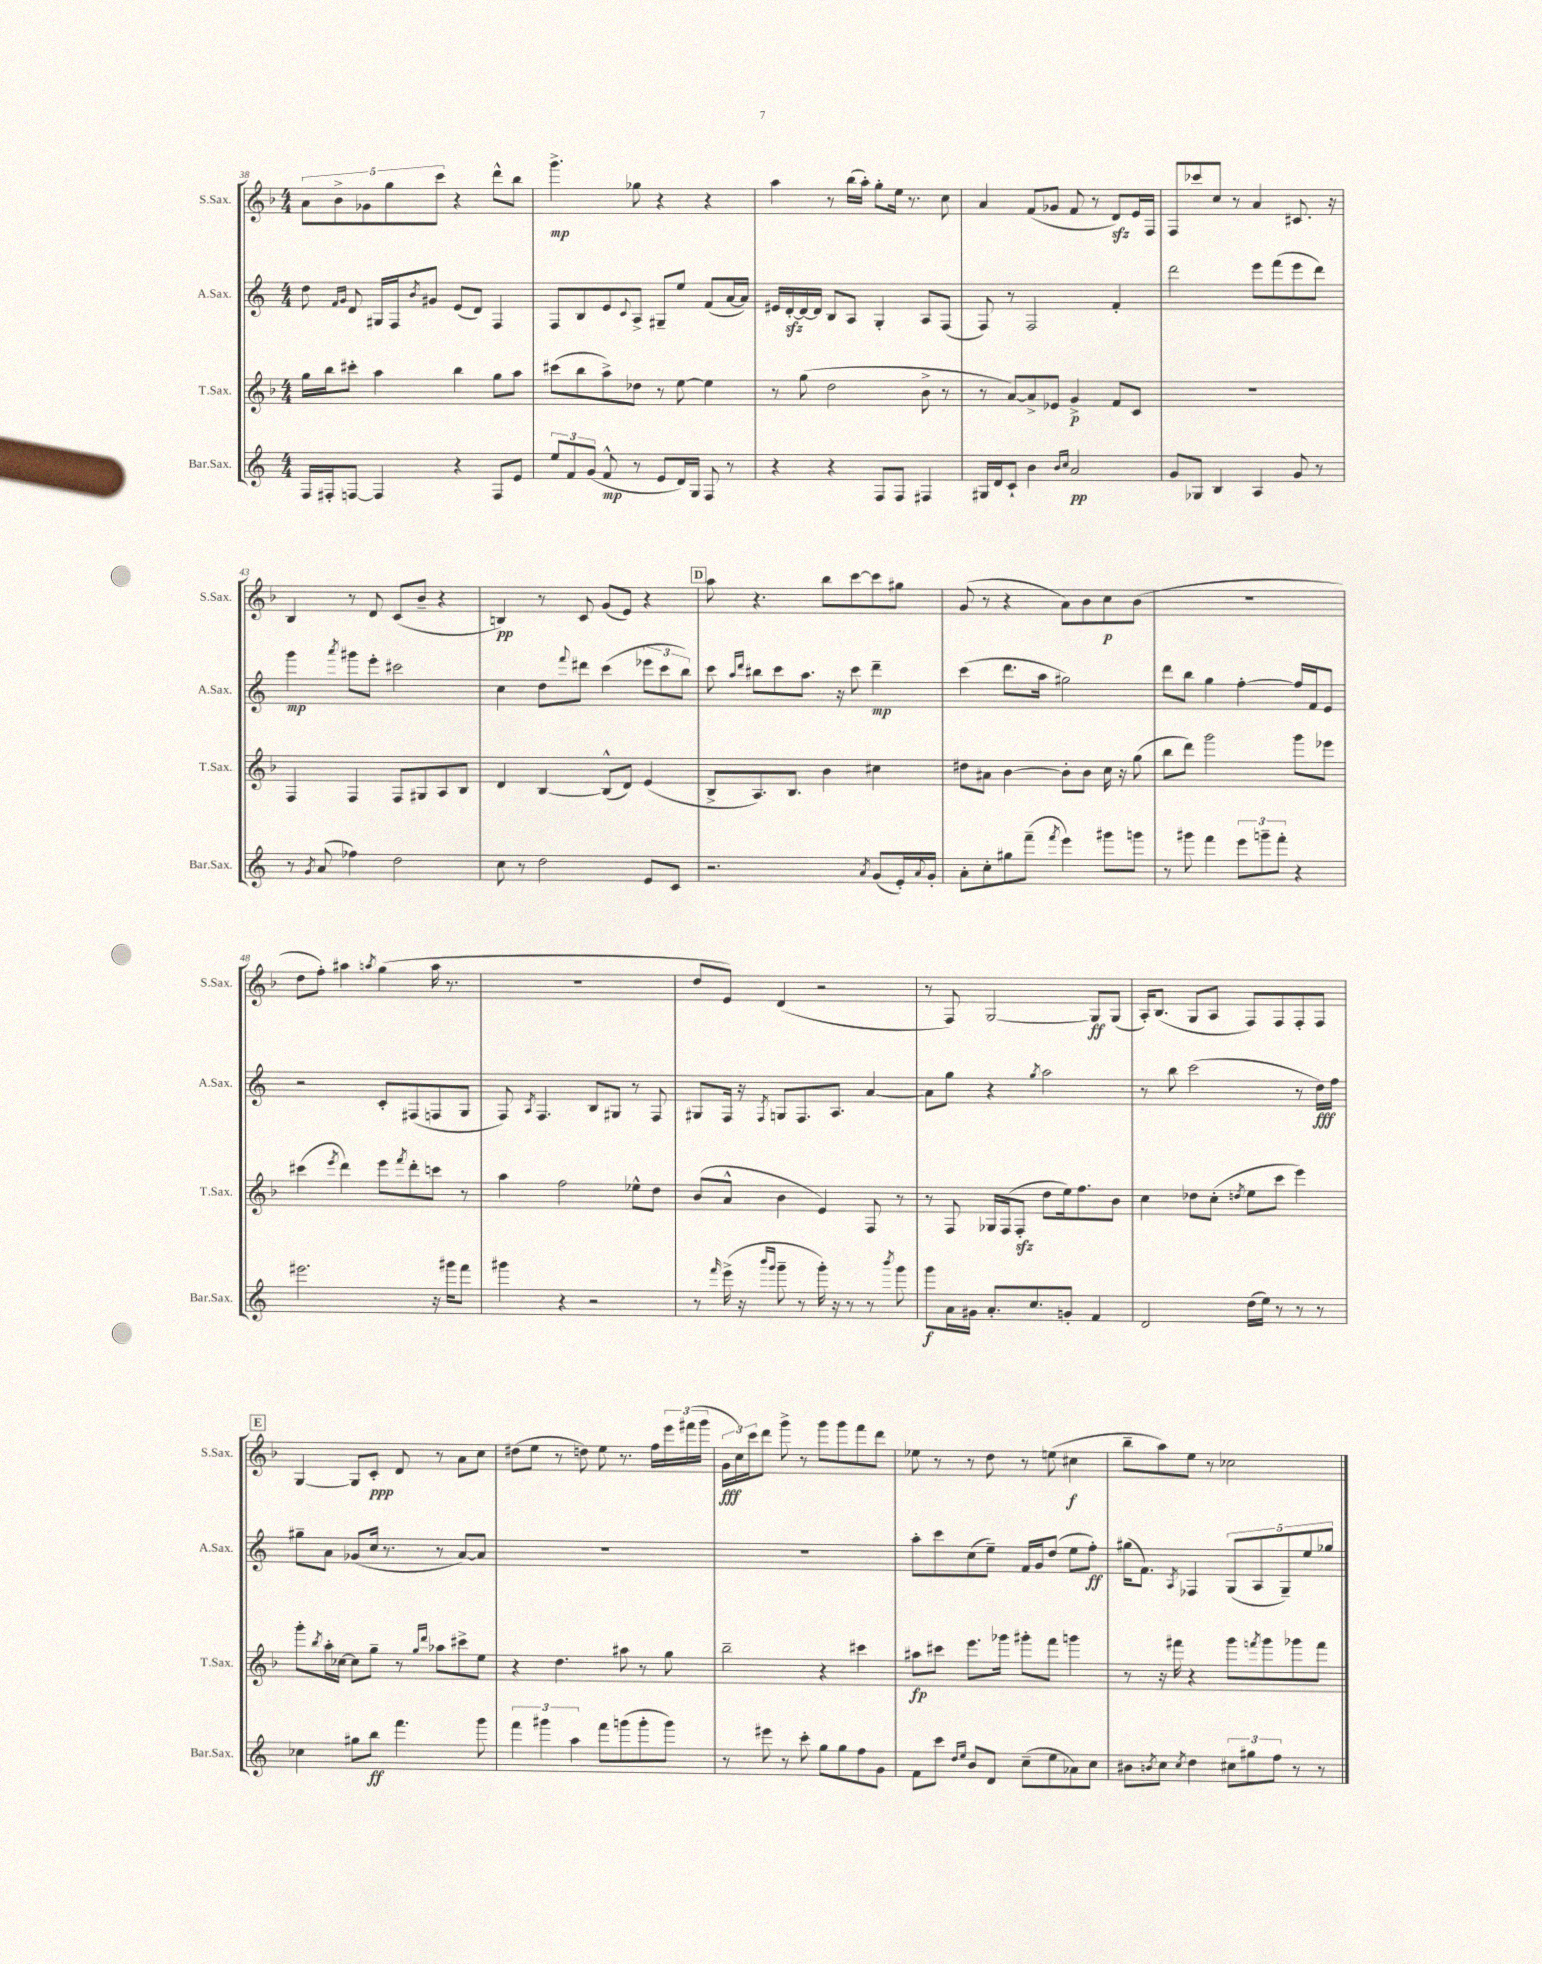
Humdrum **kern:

**kern	**kern	**kern	**kern
*staff4	*staff3	*staff2	*staff1
*clefG2	*clefG2	*clefG2	*clefG2
*k[]	*k[b-]	*k[]	*k[b-]
*M4/4	*M4/4	*M4/4	*M4/4
16F/LL	16gg\LL	8dd\	10a\L
16F#'/J	16bb-\J	.	.
.	.	.	10b-^\
.	.	16qqf/LL	.
.	.	16qqg/JJ	.
[8F/J	8ccc#'\J	8d/	.
.	.	.	10g-\
4F/]	4aa\	16G#/LL	.
.	.	.	10gg\
.	.	16F/J	.
.	.	8qb/	.
.	.	8g#/J	.
.	.	.	10ccc\J
4r	4bb-\	(8e/L	4r
.	.	8d/J)	.
8F/L	8gg\L	4F/	8ddd^^\L
8e/J	8aa\J	.	8bb-\J
=	=	=	=
12ee/L	(8ccc#\L	8F/L	4.ggg^\
12f/	.	.	.
.	8bb-\	8B/	.
(12g/J	.	.	.
8f^^/	8aa^\)	8e/	.
.	.	8qqc/	.
8r	8dd-\J	8A^/J	8gg-\
8e/L	8r	8G#~/L	4r
16d/L)	[8ee\	8ee/J	.
16G/JJ	.	.	.
8F/	4ee\]	(8f/L	4r
8r	.	[16a/L	.
.	.	16a/]JJ)	.
=	=	=	=
4r	8r	16e#/LL	4aa\
.	.	[16d'/	.
.	(8gg\	16d/_	.
.	.	16d/]JJ	.
4r	2dd\	8B/L	8r
.	.	8A/J	(16bb-\LL
.	.	.	16aa'\JJ)
8F/L	.	4G'/	8gg'\L
8F/J	.	.	16ee\Jk
.	.	.	8.r
4F#/	8b-^\	8A/L	.
.	8r	(8F/J	8cc\
=	=	=	=
16G#/LL	8r	8F/)	4a/
16d/J	.	.	.
8c`/J	[8a/L)	8r	.
4b\	8a^/]	2F/	(8f/L
.	8e-/J	.	8g-/J
16qqb/LL	.	.	.
16qqcc/JJ	.	.	.
2a/	4g^/	.	8f/
.	.	.	8r
.	8f/L	4f'/	8d/L)
.	8c/J	.	16e/L
.	.	.	16F/JJ
=	=	=	=
8g/L	1r	2ddd\	8F/L
8G-/J	.	.	8ccc-/
4B/	.	.	8cc/J
.	.	.	8r
4A/	.	8eee\L	4a/
.	.	(8fff\	.
8g/	.	8eee\	8.c#/
8r	.	8ddd\J)	.
.	.	.	16r
=	=	=	=
8r	4F/	4ggg\	4B-/
8qg/	.	.	.
(8a/	.	.	.
.	.	8qaaa/	.
4ff-\)	4F/	8ggg#\L	8r
.	.	8eee'\J	8d/
2dd\	8F/L	2ccc#\	(8c/L
.	8G#/	.	8b-~/J
.	8A/	.	4r
.	8B-/J	.	.
=	=	=	=
8cc\	4d/	4cc\	4B/)
8r	.	.	.
2dd\	[4B-/	8dd\L	8r
.	.	8qqfff/	.
.	.	8ddd#\J	8c/
.	(8B-^^/]L	(4ccc\	(8g/L
.	8d/J)	.	8e/J)
8e/L	(4e/	12eee-\L	4r
.	.	12ccc\	.
8c/J	.	.	.
.	.	12bb\J)	.
=	=	=	=
2.r	8B-^/L	8ccc\	8aa\
.	.	16qqaa/LL	.
.	.	16qqddd/JJ	.
.	8.A/)	8bb#\L	4.r
.	.	8ccc\	.
.	8.B-/J	.	.
.	.	8.aa\J	.
.	4b-\	.	8bb-\L
.	.	16r	.
.	.	8ccc\	[8ccc\
8qa/	.	.	.
(8g/L	4cc#\	4ddd~\	8ccc\]
16e'/L)	.	.	8gg#\J
8qqa/	.	.	.
16g'/JJ	.	.	.
=	=	=	=
8a'\L	8dd#\L	(4ccc\	(8g/
8cc'\	8a#\J	.	8r
8gg#\	[4b-\	8.ddd\L	4r
(8fff~\J	.	.	.
.	.	16aa\Jk	.
8qfff/	.	.	.
4eee\)	8b-'\]L	2gg#\)	8a\L)
.	8b-\J	.	8b-\
8ggg#\L	16cc\	.	8cc\
.	16r	.	.
8ggg\J	(8gg\	.	(8b-\J
=	=	=	=
8r	8bb-\L	8ddd\L	1r
8ggg#\	8ddd\J)	8bb\J	.
4fff\	2ggg\	4gg\	.
12eee\L	.	[4ff'\	.
12ggg~\	.	.	.
12fff'\J	.	.	.
4r	8ggg\L	16ff/]LL	.
.	.	16f/J	.
.	8eee-\J	8e/J	.
=	=	=	=
2.eee#\	(4ccc#\	2r	8dd\L
.	.	.	8ff'\J)
.	8qeee/	.	.
.	4ddd\)	.	4aa#\
.	.	.	8qaa/
.	8eee\L	8c'/L	(4gg\
.	8qfff/	.	.
.	8ddd'\	(8F#/	.
16r	8ccc\J	8F/	16aa\
16ggg#\LK	.	.	8.r
8fff\J	8r	8G/J	.
=	=	=	=
4ggg#\	4aa\	8F/)	1r
.	.	8qA/	.
.	.	4.F/	.
4r	2ff\	.	.
2r	.	8B/L	.
.	.	8G#/J	.
.	8ee-^^\L	8r	.
.	8dd\J	8F/	.
=	=	=	=
8r	(8b-/L	8G#/L	8dd/L
16qqfff/	.	.	.
(16eee^\	8a^^/J	16F/Jk	8e/J)
16r	.	16r	.
16qqbbb/LL	.	.	.
16qqggg/JJ	.	8qF/	.
8ggg~\	4b-\	8G/L	(4d/
8r	.	8.F/	.
16ggg'\)	4e/)	.	2r
16r	.	8.A/J	.
8r	.	.	.
8r	8F/	[4a/	.
8qbbb/	.	.	.
8ggg\	8r	.	.
=	=	=	=
8ggg\L	8r	8a\]L	8r
16a\L	8F/	8gg\J	8F/)
16g#\JJ	.	.	.
8.a'/L	16G-/LL	4r	[2G/
.	(16F/J	.	.
.	8F'/J	.	.
8.cc/	.	.	.
.	.	8qgg/	.
.	8dd\L	2aa\	.
8g'/J	16ee\k)	.	.
.	8.ff\	.	.
4f/	.	.	8G/]L
.	8b-\J	.	(8G/J
=	=	=	=
2d/	4cc\	8r	16A'/LK)
.	.	.	(8.B-/J
.	.	8bb\	.
.	8dd-\L	(2ccc\	8G/L
.	(8cc'\J	.	8A/J
.	8qdd/	.	.
(16dd\LL	8ee\L	.	8F/L)
16ee\JJ)	.	.	.
8r	8ccc\J	.	8F/
8r	4eee\)	8r	8F'/
8r	.	16dd\LL)	8F/J
.	.	16ff\JJ	.
=	=	=	=
4cc-\	8ggg'\L	8gg#~\L	[4G/
.	8qbb-/	.	.
.	16aa'\L	8a\J	.
.	[16cc-\JJ	.	.
8gg#\L	8cc-\]L	(8g-/L	8G/]L
8bb\J	8gg~\J	16cc/Jk	8c'/J
.	.	8.r	.
4.fff\	8r	.	8d/
.	16qqgg/LL	.	.
.	16qqddd/JJ	.	.
.	8aa-\L	8r	8r
.	8ccc#^\	[8a/L)	8a\L
8ggg\	8ee\J	8a/]J	8cc\J
=	=	=	=
6fff\	4r	1r	(8dd#\L
.	.	.	8ee\J
6ggg#\	.	.	.
.	4.dd\	.	8r
6aa\	.	.	.
.	.	.	8dd\)
8fff\L	.	.	8ee\
(8ggg\	8aa#\	.	8.r
8ggg'\	8r	.	.
.	.	.	16ff\LL
8ggg\J)	8gg\	.	24eee\
.	.	.	(24fff#\
.	.	.	24ggg\JJ
=	=	=	=
8r	2bb-~\	1r	24g\LL
.	.	.	24cc\)
.	.	.	24ccc\J
8eee#\	.	.	8ddd\J
8r	.	.	8ggg^\
8ccc'\	.	.	8r
8gg\L	4r	.	8ggg\L
8gg\	.	.	8ggg\
8ff\	4ccc#\	.	8fff\
8g\J	.	.	8ddd\J
=	=	=	=
8f\L	8aa#\L	8aa'\L	8ee-\
8ccc\J	8ccc#\J	8ccc\	8r
16qqdd/LL	.	.	.
16qqee/JJ	.	.	.
8b/L	8.eee\L	(8cc\	8r
8d/J	.	8ee~\J)	8dd\
.	16ggg-\Jk	.	.
(8cc~\L	8ggg#'\L	16f/LL	8r
.	.	16g/J	.
8ee\	8fff\J	(8dd/J	(8ee\
8a-\)	4ggg\	8ee\L	4cc#\
8cc\J	.	8ff'\J)	.
=	=	=	=
8b#\L	8r	(16gg#\LK	8bb-~\L
.	.	8.f\J)	.
8qb/	.	.	.
8cc\J	16r	.	8aa\)
.	16fff#\	.	.
8qcc/	.	8qA/	.
4dd\	4r	4F-/	8ee\J
.	.	.	8r
12cc#\L	8ggg\L	(10G/L	2cc-\
12gg#\	.	.	.
.	.	10A/	.
.	8qfff/	.	.
.	8ggg\	.	.
12ff\J	.	.	.
.	.	10G~/)	.
8r	8ggg-\	.	.
.	.	10ee/	.
8r	8fff\J	.	.
.	.	10gg-/J	.
==	==	==	==
*-	*-	*-	*-
